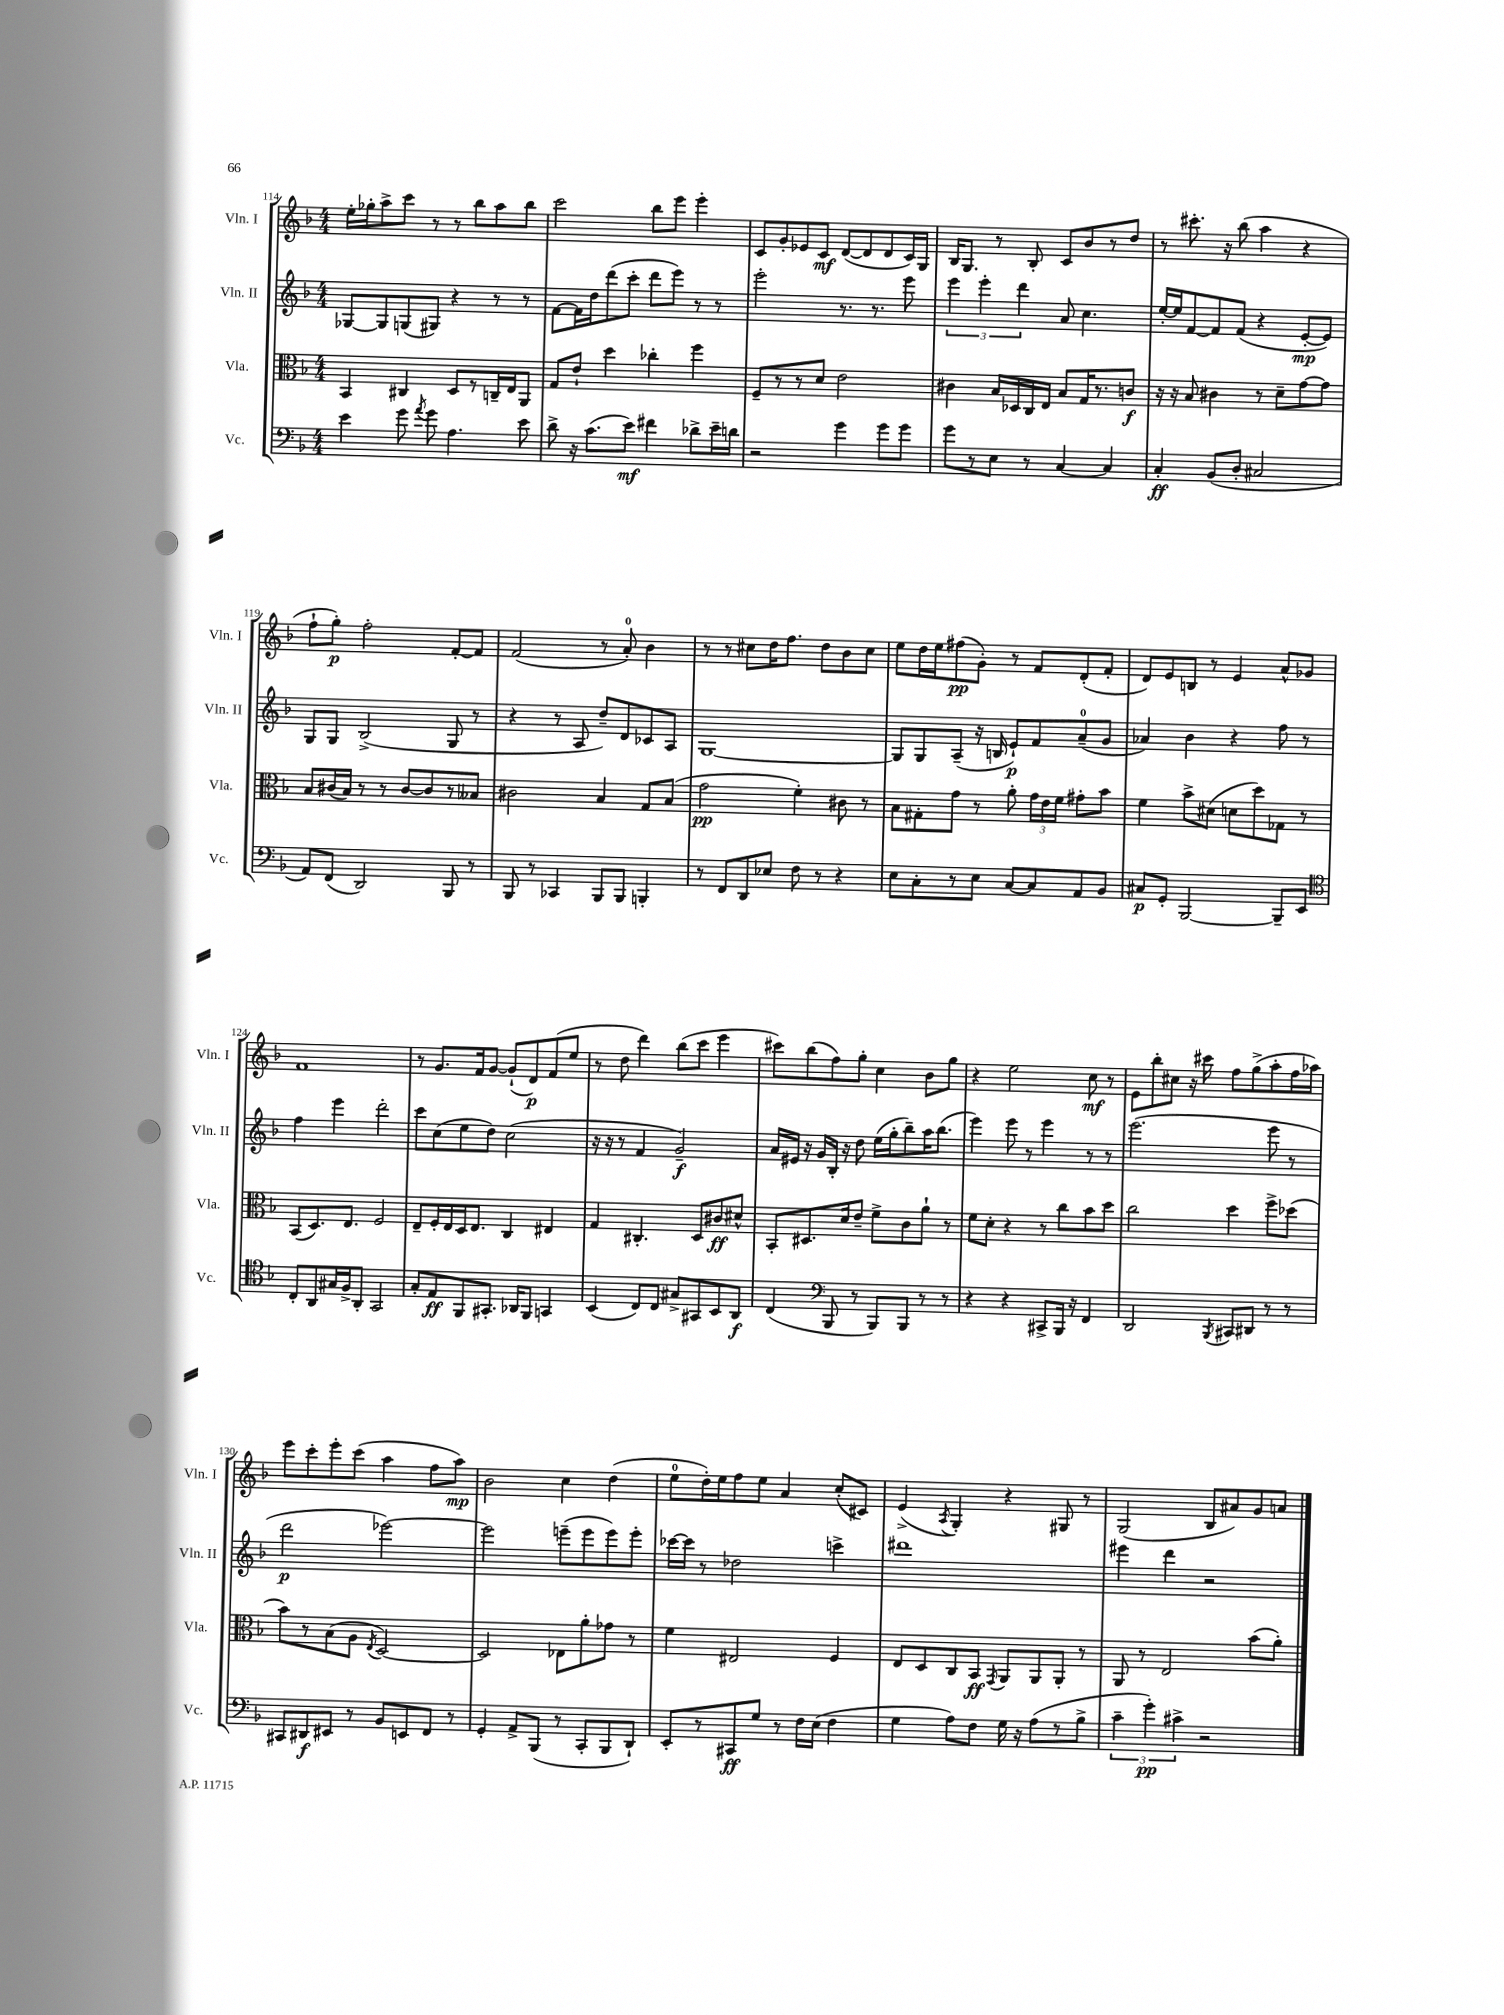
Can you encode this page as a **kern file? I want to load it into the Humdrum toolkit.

**kern	**kern	**kern	**kern
*staff4	*staff3	*staff2	*staff1
*clefF4	*clefC3	*clefG2	*clefG2
*k[b-]	*k[b-]	*k[b-]	*k[b-]
*M4/4	*M4/4	*M4/4	*M4/4
4e	4BB-	[8G-	16ee'
.	.	.	16gg-'
.	.	8G-]	8aa^
8g	4C#	(8G	8ccc
8qa	.	.	.
8g	.	8G#)	8r
4.A	8D	4r	8r
.	8r	.	8bb-
.	16C~	8r	8aa
.	16E	.	.
8e	8AA	8r	8bb-
=	=	=	=
8d^	8G	[8f	2ccc
16r	8e`	16f]	.
(8.c	.	16dd	.
.	4dd	(8ddd	.
8e)	.	8ccc'	.
4f#	4cc-'	8ddd	8bb-
.	.	8eee)	8eee
8d-^	4ff	8r	4eee'
16e~	.	8r	.
16d	.	.	.
=	=	=	=
2r	8F~	2eee'	8c
.	8r	.	8g'
.	8r	.	8e-
.	8d	.	8c
4g	2e	8.r	([8d
.	.	.	8d]
.	.	8.r	.
8g	.	.	8d
8g	.	8eee	16c)
.	.	.	16G
=	=	=	=
8g	4c#	6eee	16B-
.	.	.	8.G
8r	.	.	.
.	.	6eee'	.
8E	16B-	.	8r
.	16D-	.	.
.	.	6ddd	.
8r	16C	.	8B-'
.	16E	.	.
[4C	8B-	8a	8c
.	16G	4.cc	8b-
.	8.r	.	.
4C]	.	.	8r
.	8c	.	8dd
=	=	=	=
4C'	16r	[16ee'	8r
.	16r	16ee]	.
.	8B-	[8f	8.ccc#'
(8BB-	4c#	8f]	.
.	.	.	16r
8D'	.	(8f	(8bb-
2C#	8r	4r	4aa
.	8d~	.	.
.	[8g	[8e'	4r
.	8g]	8e])	.
=	=	=	=
8AA)	8B-	8G	8ff`
(8FF	(16c#	8G	8gg')
.	16B-)	.	.
2DD)	8r	(2B-^	2ff'
.	8r	.	.
.	[8c#	.	.
.	8c#]	.	.
8BBB-	8r	8G	[8f'
8r	8B--	8r	8f]
=	=	=	=
8BBB-	2c#	4r	(2f
8r	.	.	.
4CC-	.	8r	.
.	.	8A	.
8BBB-	4B-	8dd~)	8r
8BBB-	.	8d	8a')
4BBB'	8G	8c-	4b-
.	(8B-	8A	.
=	=	=	=
8r	2g	[1G	8r
8FF	.	.	8r
8DD	.	.	8cc#
8E-	.	.	16dd
.	.	.	8.ff
8F	4f')	.	.
8r	.	.	8dd
4r	8c#	.	8b-
.	8r	.	8cc#
=	=	=	=
8E	8B-	8G]	8ee
8C'	8G#'	8G	16dd
.	.	.	16ee
8r	8g	(8A~	(8ff#
8E	8r	16r	8g')
.	.	16B	.
[8C	8a'	8e`)	8r
8C]	24g	8f	8f
.	24e	.	.
.	24f	.	.
8AA	8g#'	(8a~	(8d'
8BB-	8b-	8g	8f'
=	=	=	=
8C#	4f	4a-)	8d)
8GG'	.	.	8e
[2BBB-	8b-^	4b-	8B
.	(8d#	.	8r
.	8d	4r	4e
.	8dd)	.	.
8BBB-~]	8G-	8ff	8a^^
8EE	8r	8r	8g-
=	=	=	=
*clefC4	*	*	*
8C'	(8BB-	4ff	1f
8AA	8.D)	.	.
16G#	.	4eee	.
16F^	8.E	.	.
8AA'	.	.	.
2GG	2F	2ddd'	.
=	=	=	=
8G'	8E~	8ccc	8r
8E	16F'	(8cc	8.g
.	16E	.	.
8FF	16D	8ee	.
.	8.E	.	16f
8.GG#'	.	8dd)	[8g
.	4C	(2cc	(8g`]
16AA-	.	.	.
8FF	.	.	8d)
4GG	4E#	.	(8f
.	.	.	8ee
=	=	=	=
(4BB-	4G	16r	8r
.	.	16r	.
.	.	8r	8dd
8C)	4.C#'	4f	4ddd)
8C	.	.	.
8G#^	.	2g~)	(8bb-
8GG#	8D	.	8ccc
8BB-	8c#	.	4eee
8AA	8d#^^	.	.
=	=	=	=
(4C	8BB-'	16a	8ccc#)
.	.	16e#	.
.	8.D#	16r	(8bb-
.	.	16g	.
*clefF4	*	*	*
8BBB-	.	16B-'	8ff)
.	16d	16r	.
8r	8e~	8dd	8gg'
8BBB-)	8f^	(16ee	4cc
.	.	16gg'	.
8BBB-	8c	8bb-~)	.
8r	8a`	16aa	8b-
.	.	(8.bb-	.
8r	8r	.	8gg
=	=	=	=
4r	8f	4eee)	4r
.	8d'	.	.
4r	4r	8eee	2ee
.	.	8r	.
8CC#^	8r	4eee	.
16BBB-	8cc	.	.
16r	.	.	.
4FF	8b-	8r	8cc
.	8dd	8r	8r
=	=	=	=
2DD	2cc	(2.eee	8e
.	.	.	8bb-'
.	.	.	8cc#
.	.	.	16r
.	.	.	16ccc#
8qBBB-	.	.	.
8CC#	4dd	.	8ff
8DD#	.	.	(8gg^
8r	8ff^	8eee	8aa'
8r	(8dd-	8r	16ff
.	.	.	16aa-)
=	=	=	=
8CC#	8b-)	2ddd	8eee
8DD#	8r	.	8ccc'
8EE#	(8B-	.	8eee'
8r	8A	.	(8ccc
.	8qE	.	.
8BB-	[2D)	[2eee-)	4aa
8EE	.	.	.
8FF	.	.	8ff
8r	.	.	8aa)
=	=	=	=
4GG'	2D]	2eee-]	2b-
8AA^	.	.	.
(8BBB-	.	.	.
8r	8E-	(8eee~	4cc
8CC'	8a'	8eee	.
8BBB-	8g-	8eee)	(4dd
8DD`)	8r	8eee'	.
=	=	=	=
8EE'	4f	[16ccc-	8ee
.	.	16ccc-]	.
8r	.	8r	16dd')
.	.	.	16ee
8CC#	2E#	2dd-	8ff
8G	.	.	8ee
8r	.	.	4a
16F	.	.	.
(16E	.	.	.
4F	4F	4ccc^	(8cc'
.	.	.	8c#)
=	=	=	=
4G	8E	1ddd#	(4e^
.	8D	.	.
.	.	.	8qA
8A)	8C	.	4G')
8F	8BB-	.	.
.	8qGG	.	.
16G	8AA	.	4r
16r	.	.	.
(8A	8AA	.	.
8r	8AA'	.	8G#
8B-^	8r	.	8r
=	=	=	=
6c~	8AA	4eee#	(2G
.	8r	.	.
6g')	.	.	.
.	2E	4ddd	.
6c#^	.	.	.
2r	.	2r	8B-
.	.	.	8a#)
.	(8b-	.	8g
.	8a')	.	8a
==	==	==	==
*-	*-	*-	*-
